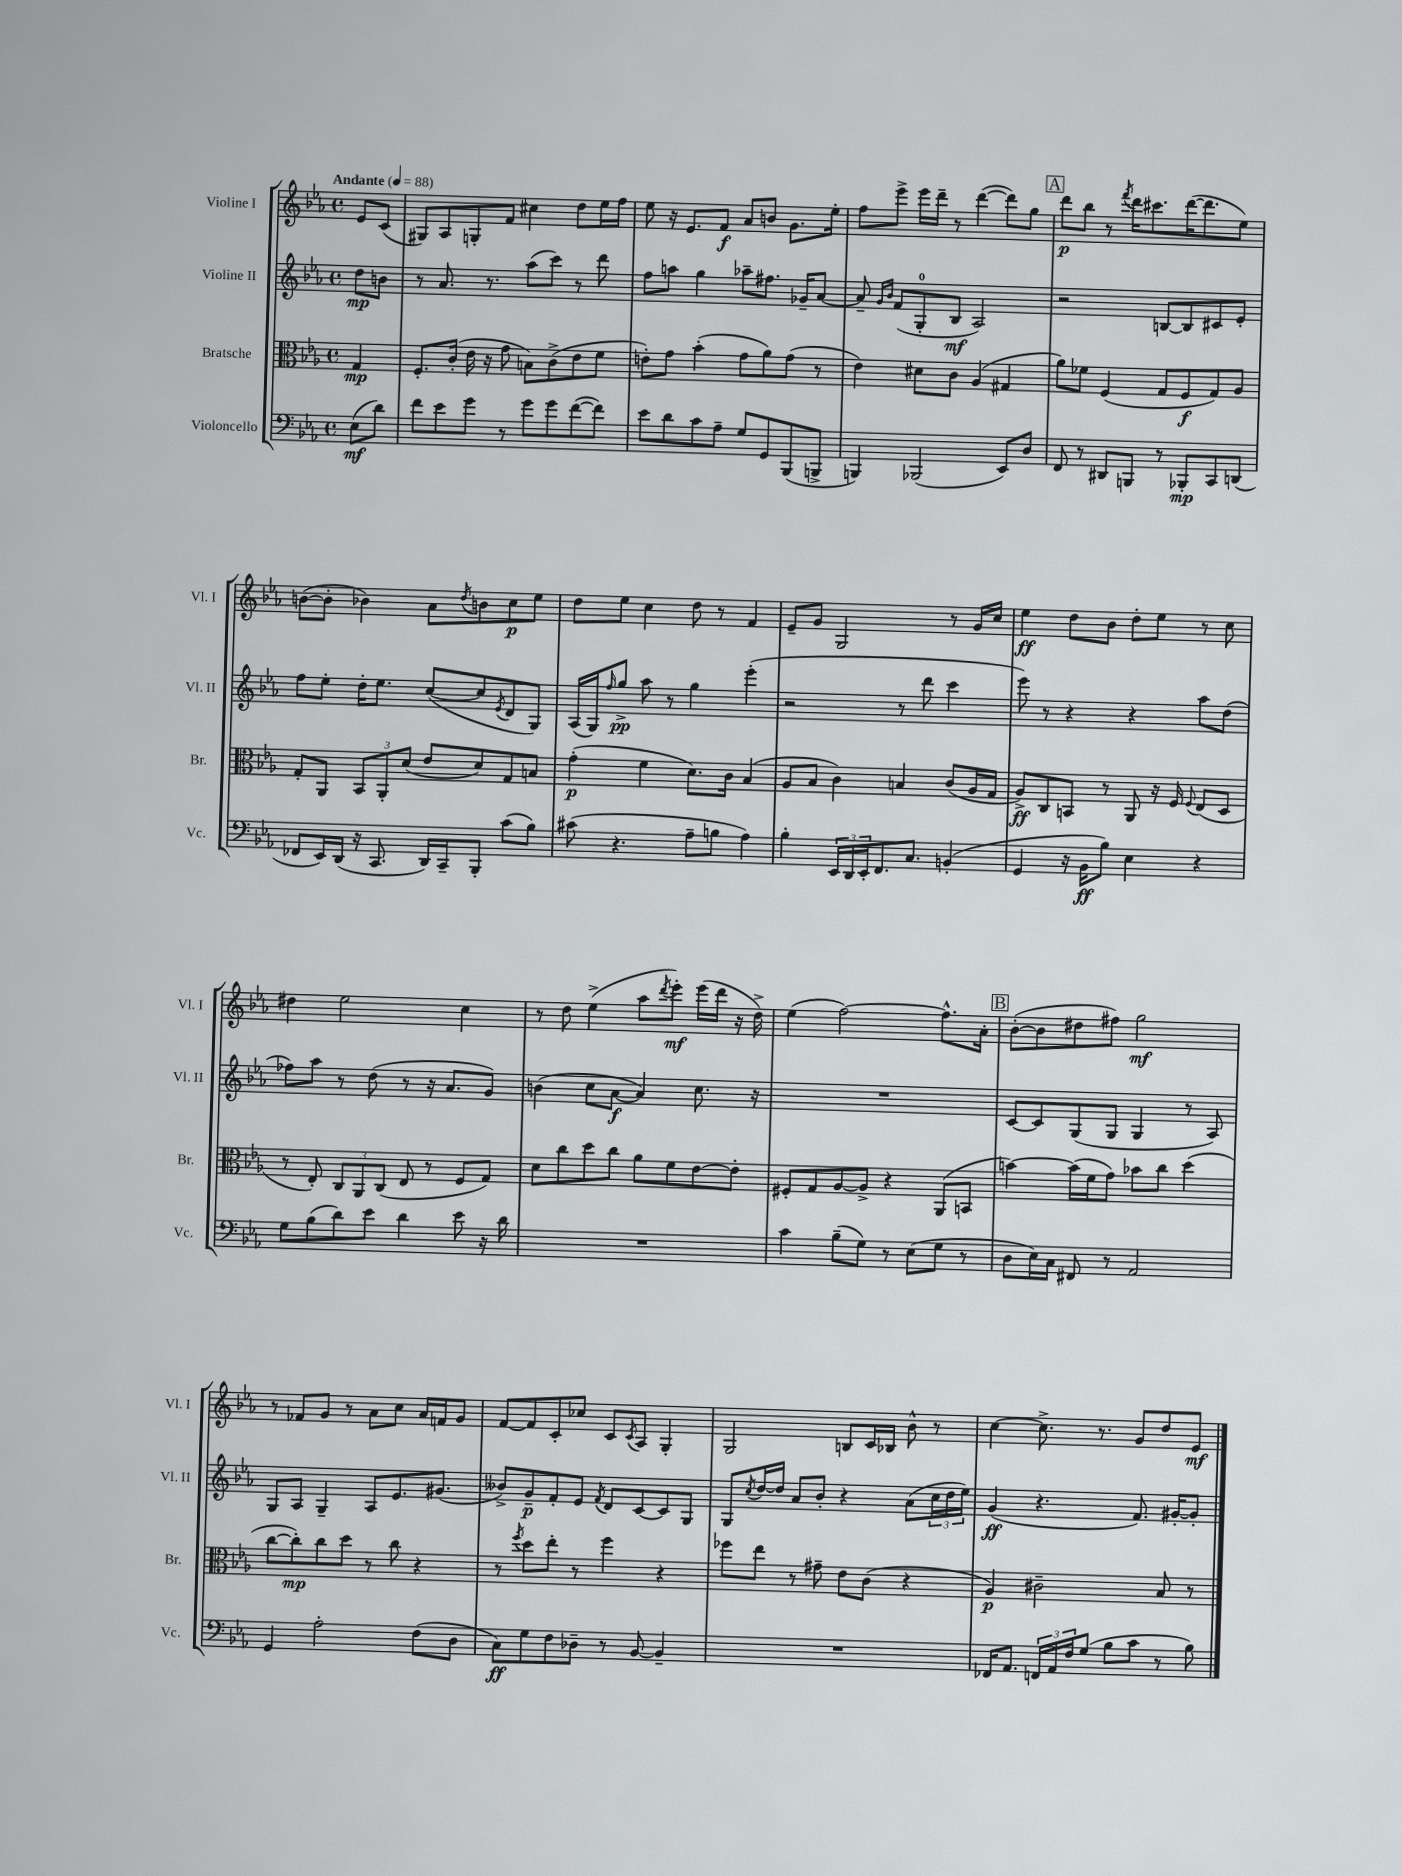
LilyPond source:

<<
\new StaffGroup <<
\new Staff = "s0" \with { instrumentName = "Violine I" shortInstrumentName = "Vl. I" } {
    \clef treble \key ees \major \defaultTimeSignature \time 4/4 \partial 4 \tempo "Andante" 4 = 88
    ees'8 c'8( |
    gis8) aes8 g8-. f'8 cis''4 d''8 ees''16 f''16 |
    ees''8 r16 ees'8. f'8\f aes'8 b'8 g'8. ees''16-. |
    f''8 ees'''8-> ees'''16 d'''16-- r8 d'''4~( d'''8) g''8 |
    \mark \markup { \box "A" } d'''8\p bes''8 r8 \acciaccatura { f'''8 } d'''16 cis'''8. d'''16~( d'''8. ees''8) |
    b'8~( b'8-. bes'4) aes'8 \acciaccatura { d''8 } b'8 c''8\p ees''8 |
    d''8 ees''8 c''4 d''8 r8 f'4 |
    ees'8-- g'8 g2 r8 g'16 c''16 |
    ees''4\ff d''8 bes'8 d''8-. ees''8 r8 c''8 |
    dis''4 ees''2 c''4 |
    r8 d''8 ees''4->( aes''8 \acciaccatura { d'''8 } ees'''8-.\mf) ees'''16( d'''16 r16 d''16->) |
    ees''4( f''2~) f''8.-^ aes'16-. |
    \mark \markup { \box "B" } bes'8~-.( bes'8 dis''8 fis''8) g''2\mf |
    r8 fes'8 g'8 r8 aes'8 c''8 aes'16 f'16 g'8 |
    f'8~ f'8 c'8-. ces''8 c'8 \acciaccatura { c'8 } aes8 g4-. |
    g2 b8 c'16 bes16 bes'8-^ r8 |
    c''4~ c''8.-> r8. g'8 d''8 ees'8\mf \bar "|." |
}
\new Staff = "s1" \with { instrumentName = "Violine II" shortInstrumentName = "Vl. II" } {
    \clef treble \key ees \major \defaultTimeSignature \time 4/4 \partial 4
    d''8\mp b'8 |
    r8 aes'8. r8. aes''8( c'''8) r8 d'''8 |
    f''8 a''8 g''4 aes''8-- fis''8. ges'16-- aes'8~ |
    aes'8-- \grace { g'16 bes'16 } f'8( g8-0-. bes8\mf aes2) |
    \mark \markup { \box "A" } r2 b8~ b8 cis'8 ees'8-. |
    f''8 ees''8-. d''16-. ees''8. c''8~( c''8 \acciaccatura { ees'8 } d'8 g8) |
    aes16( g16) \grace { f''16 } g''8->\pp aes''8 r8 g''4 ees'''4-.( |
    r2 r8 d'''8 c'''4 |
    ees'''8) r8 r4 r4 aes''8 d''8( |
    fes''8) aes''8 r8 d''8( r8 r16 aes'8. g'8) |
    b'4( c''8 aes'8~\f aes'4) c''8. r16 |
    R1 |
    \mark \markup { \box "B" } c'8~ c'8 g8( g8 g4 r8 aes8) |
    g8 aes8 g4-- aes8 ees'8. gis'8.( |
    beses'8->) g'8--\p f'8-. ees'8 \acciaccatura { f'8 } d'8 c'8~ c'8 g8 |
    g8 \acciaccatura { c''8 } d''16~ d''16 aes'8 bes'8-. r4 aes'8( \tuplet 3/2 { c''16 d''16 ees''16) } |
    g'4\ff( r4. f'8.) gis'16~-. gis'8-. \bar "|." |
}
\new Staff = "s2" \with { instrumentName = "Bratsche" shortInstrumentName = "Br." } {
    \clef alto \key ees \major \defaultTimeSignature \time 4/4 \partial 4
    g4\mp |
    f8.-. c'16-.( ees'16 r16 g'8 b8) c'8->( ees'8 f'8 |
    e'8-.) g'8 bes'4-.( g'8 aes'8) g'8( r8 |
    ees'4) dis'8 c'8 aes4( gis4 |
    \mark \markup { \box "A" } aes'8) fes'8 f4( g8 f8\f g8) aes8 |
    g8-. aes,8 \tuplet 3/2 { bes,8 aes,8-. d'8( } ees'8 d'8) g8 b8 |
    g'4-.\p( f'4 d'8.) c'16 bes4( |
    aes8 bes8 c'4) b4 c'8( aes16 g16 |
    aes8->\ff) c8 b,8 r8 aes,8 r16 f16 \appoggiatura { f8 } ees8( d8 |
    r8 ees8-.) \tuplet 3/2 { c8 aes,8 c8( } ees8 r8 f8 g8) |
    d'8 c''8 d''8 c''8 aes'8 f'8 ees'8~ ees'8-. |
    fis8-. g8 aes8~ aes8-> r4 aes,8( b,8 |
    \mark \markup { \box "B" } b'4~) b'16( f'16 g'8) bes'8 c''8 d''4( |
    c''8~ c''8-.\mp) c''8 d''8 r8 c''8 r4 |
    r8 \acciaccatura { f''8 } d''8 ees''8-. r8 f''4 r4 |
    fes''8 ees''8 r8 gis'8-- ees'8 c'8( r4 |
    aes4\p) cis'2-- bes8 r8 \bar "|." |
}
\new Staff = "s3" \with { instrumentName = "Violoncello" shortInstrumentName = "Vc." } {
    \clef bass \key ees \major \defaultTimeSignature \time 4/4 \partial 4
    ees8\mf( d'8) |
    f'8 ees'8 g'8 r8 g'8 g'8 f'8~( f'8) |
    ees'8 d'8 c'8 aes8-- g8 g,8 bes,,8( b,,8-> |
    b,,4) bes,,2( ees,8) d8 |
    \mark \markup { \box "A" } f,8 r8 dis,8 b,,8 r8 bes,,8-.\mp c,8 d,8( |
    fes,8 ees,16) d,16( r16 c,8. d,16) c,16-- bes,,8-. c'8( bes8) |
    cis'8( r4. aes8-- b8 aes4) |
    bes4-. \tuplet 3/2 { ees,16 d,16 ees,16-. } f,8. c8. b,4-.( |
    g,4 r16 bes,16\ff bes8) ees4 r4 |
    g8 bes8( d'8) ees'8 d'4 ees'8 r16 d'16 |
    R1 |
    c'4 bes8--( g8) r8 ees8( g8 r8 |
    \mark \markup { \box "B" } d8 ees16) c16 fis,8 r8 aes,2 |
    g,4 aes2-. f8( d8 |
    c8\ff) g8 f8 des8-- r8 bes,8~ bes,4-- |
    R1 |
    fes,16 aes,8. \tuplet 3/2 { f,16 aes,16 f16 } g8( bes8 c'8 r8 bes8) \bar "|." |
}
>>
>>
\layout { \context { \Score \remove "Bar_number_engraver" } }
